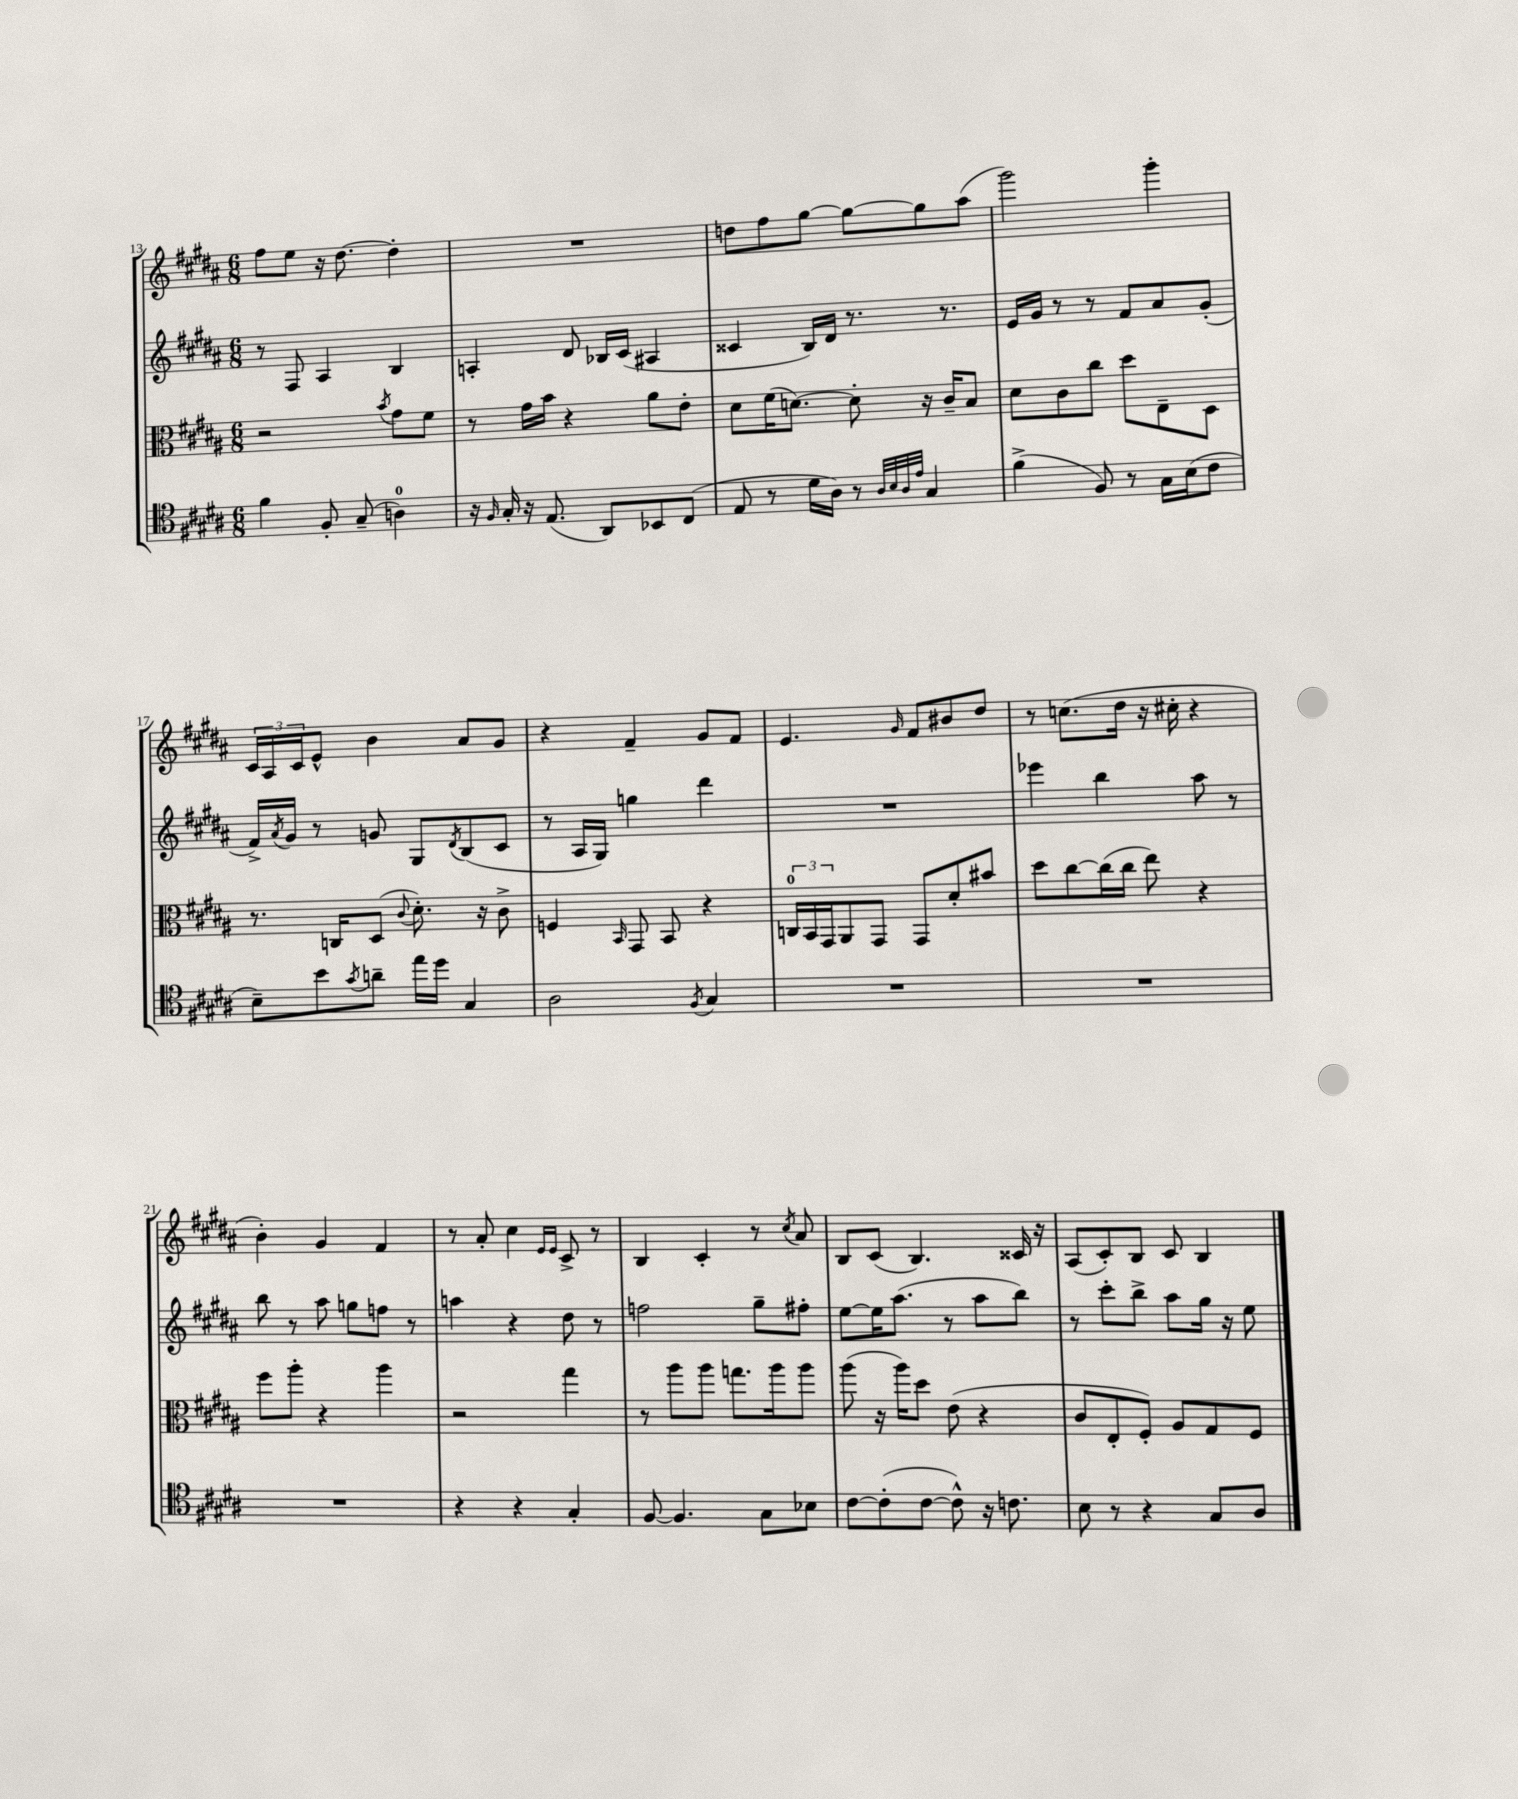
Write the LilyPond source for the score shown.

<<
\new StaffGroup <<
\new Staff = "s0" {
    \clef treble \key b \major \numericTimeSignature \time 6/8
    fis''8 e''8 r16 dis''8.~ dis''4-. |
    R2. |
    d''8 fis''8 gis''8~ gis''8~ gis''8 ais''8( |
    gis'''2) gis'''4-. |
    \tuplet 3/2 { cis'16 ais16 cis'16 } e'8-^ b'4 ais'8 gis'8 |
    r4 fis'4-- gis'8 fis'8 |
    e'4. \grace { gis'16 } fis'8 bis'8 dis''8 |
    r8 c''8.( dis''16 r16 cis''16-. r4 |
    b'4-.) gis'4 fis'4 |
    r8 ais'8-. cis''4 \grace { e'16 e'16 } cis'8-> r8 |
    b4 cis'4-. r8 \acciaccatura { cis''8 } ais'8 |
    b8 cis'8( b4.) cisis'16 r16 |
    ais8( cis'8-.) b8 cis'8 b4 \bar "|." |
}
\new Staff = "s1" {
    \clef treble \key b \major \numericTimeSignature \time 6/8
    r8 fis8 ais4 b4 |
    a4-. dis'8 bes16 cis'16( ais4 |
    cisis'4 b16) dis'16 r8. r8. |
    e'16 gis'16 r8 r8 fis'8 ais'8 gis'8-.( |
    fis'16->) \acciaccatura { ais'8 } gis'16 r8 g'8 gis8 \acciaccatura { dis'8 } b8( cis'8 |
    r8 ais16 gis16) g''4 dis'''4 |
    R2. |
    ees'''4 b''4 ais''8 r8 |
    b''8 r8 ais''8 g''8 f''8 r8 |
    a''4 r4 dis''8 r8 |
    f''2 gis''8-- fis''8-. |
    e''8~ e''16 ais''8.( r8 ais''8 b''8) |
    r8 cis'''8-. b''8-> ais''8 gis''16 r16 e''8 \bar "|." |
}
\new Staff = "s2" {
    \clef alto \key b \major \numericTimeSignature \time 6/8
    r2 \acciaccatura { b'8 } gis'8 fis'8 |
    r8 gis'16 b'16 r4 ais'8 e'8-. |
    dis'8 fis'16( d'8.~) d'8-. r16 cis'16-- b8 |
    dis'8 cis'8 cis''8 dis''8 e8-- dis8 |
    r8. c16 dis8( \appoggiatura { cis'8 } dis'8.-.) r16 cis'8-> |
    f4 \grace { b,16 } gis,8 b,8 r4 |
    \tuplet 3/2 { c16-0 b,16 gis,16 } ais,8 gis,8 gis,8 dis'8-. bis'8 |
    dis''8 cis''8~ cis''16( cis''16 e''8) r4 |
    fis''8 ais''8-. r4 ais''4 |
    r2 gis''4 |
    r8 ais''8 ais''8 g''8. ais''16 ais''8 |
    ais''8( r16 ais''16) dis''8 e'8( r4 |
    cis'8 e8-. fis8-.) ais8 gis8 fis8 \bar "|." |
}
\new Staff = "s3" {
    \clef tenor \key b \major \numericTimeSignature \time 6/8
    fis'4 fis8-. gis8--( a4-0) |
    r16 \grace { fis16 } gis16-. r16 e8.( ais,8) bes,8 cis8( |
    e8 r8 dis'16 ais16) r8 \grace { ais32 b32 ais32 e'32 } gis4 |
    fis'4->( fis8) r8 gis16 b16( cis'8 |
    b8--) b'8 \acciaccatura { gis'8 } a'8-- e''16 dis''16 gis4 |
    ais2 \acciaccatura { fis8 } gis4 |
    R2. |
    R2. |
    R2. |
    r4 r4 gis4-. |
    fis8~ fis4. gis8 bes8 |
    cis'8~ cis'8-.( cis'8~ cis'8-^) r16 c'8. |
    b8 r8 r4 gis8 ais8 \bar "|." |
}
>>
>>
\layout { \context { \Score currentBarNumber = #13 } }
